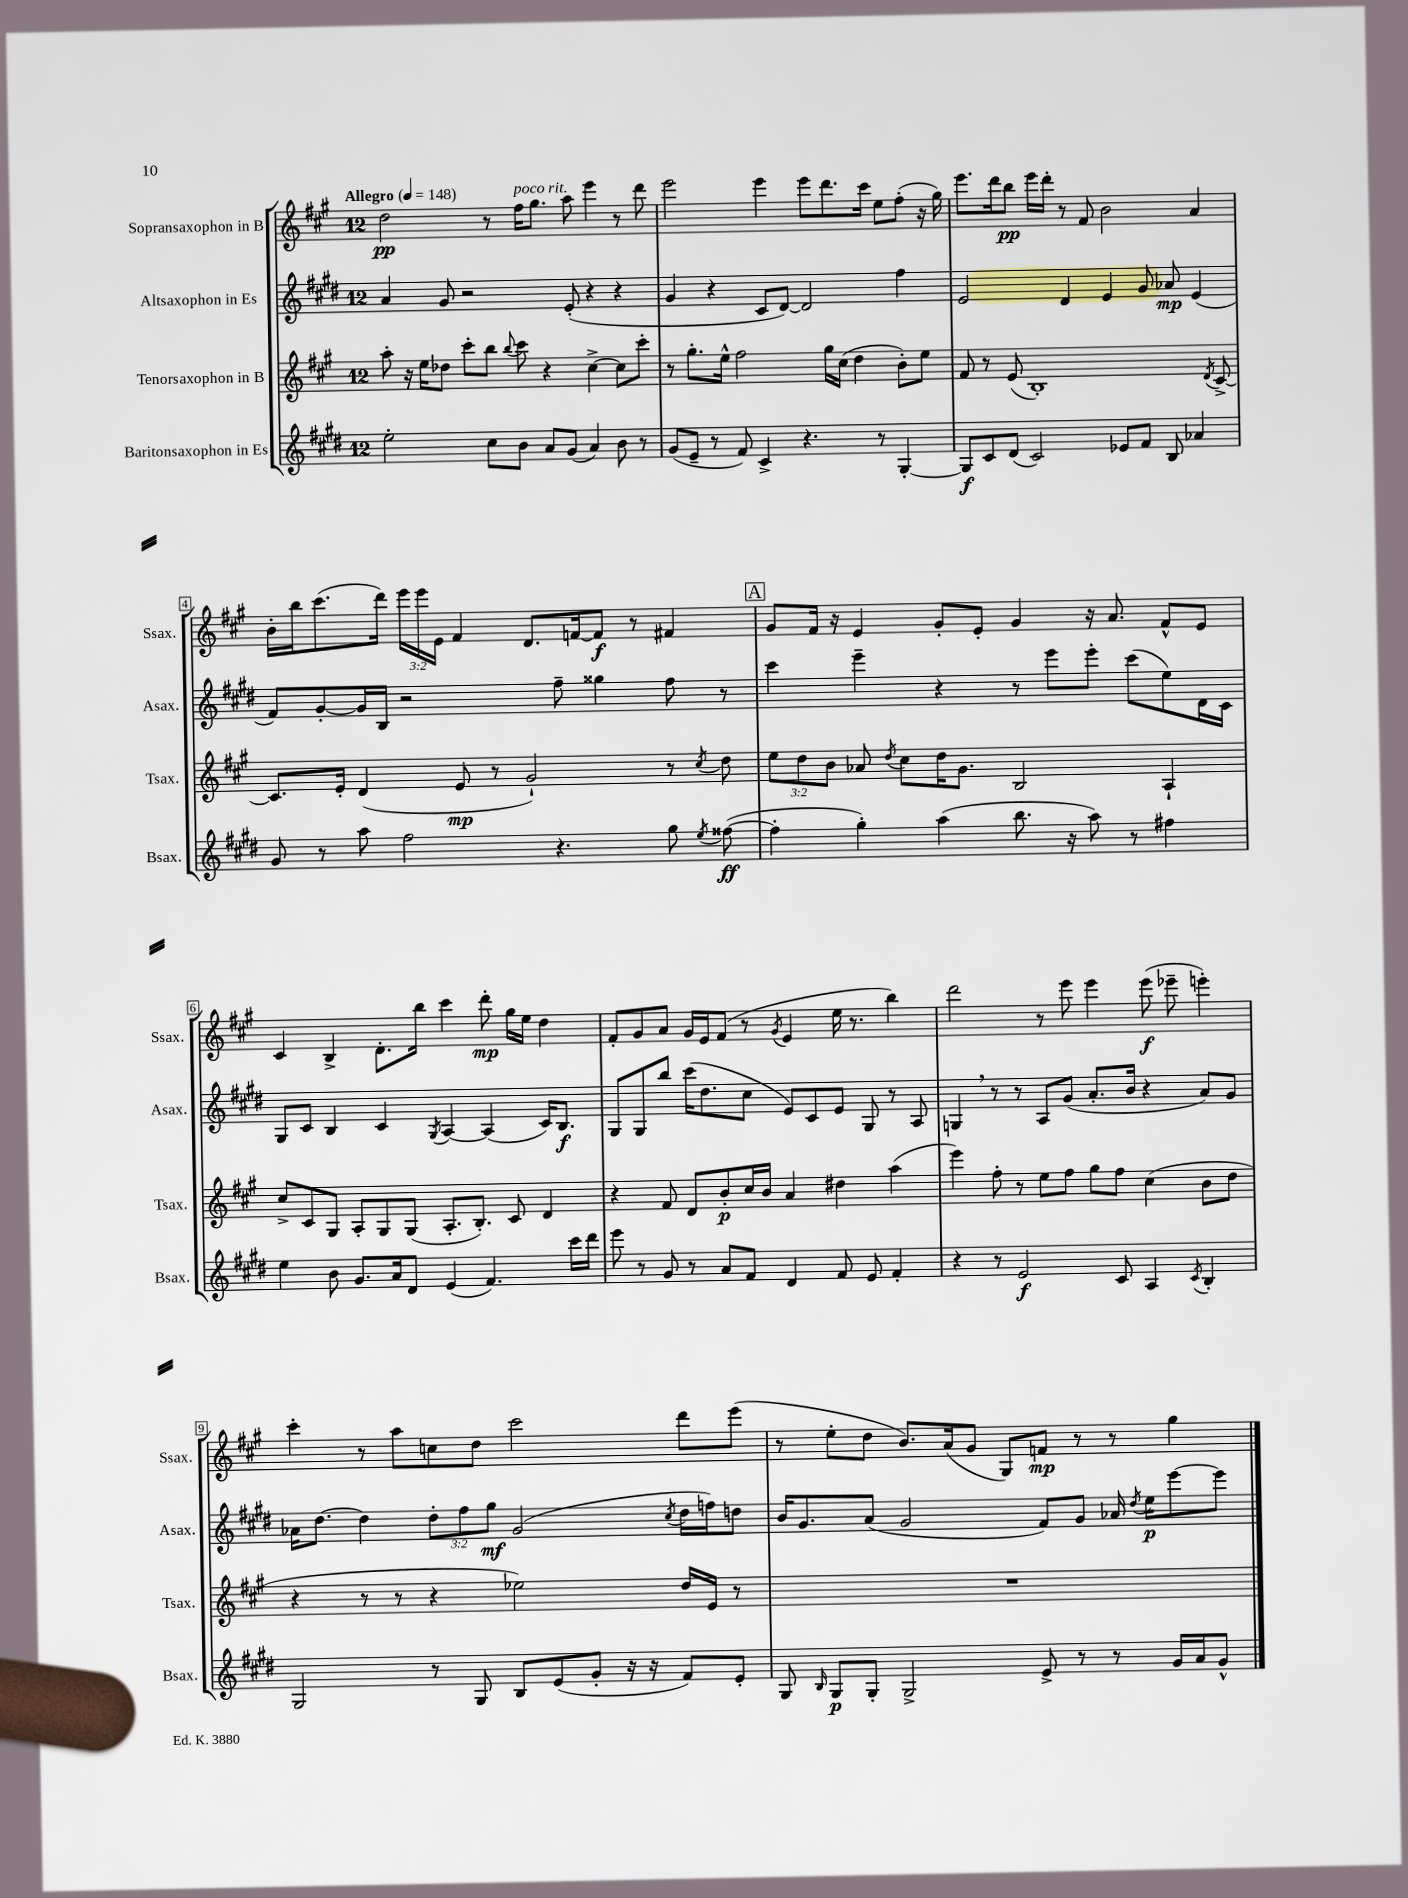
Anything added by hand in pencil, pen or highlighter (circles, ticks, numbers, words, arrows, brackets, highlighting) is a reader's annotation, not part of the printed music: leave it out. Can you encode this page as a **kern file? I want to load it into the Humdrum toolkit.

**kern	**dynam	**kern	**dynam	**kern	**dynam	**kern	**dynam
*part4	*part4	*part3	*part3	*part2	*part2	*part1	*part1
*staff4	*staff4	*staff3	*staff3	*staff2	*staff2	*staff1	*staff1
*I"Baritonsaxophon in Es	*	*I"Tenorsaxophon in B	*	*I"Altsaxophon in Es	*	*I"Sopransaxophon in B	*
*I'Bsax.	*	*I'Tsax.	*	*I'Asax.	*	*I'Ssax.	*
*clefG2	*	*clefG2	*	*clefG2	*	*clefG2	*
*k[f#c#g#d#]	*	*k[f#c#g#]	*	*k[f#c#g#d#]	*	*k[f#c#g#]	*
*M12/8	*	*M12/8	*	*M12/8	*	*M12/8	*
*MM148	*	*MM148	*	*MM148	*	*MM148	*
=1	=1	=1	=1	=1	=1	=1	=1
!	!	!	!	!	!	!LO:TX:a:B:t=Allegro	!
2ee'\	.	8aa'\	.	4a/	.	2dd\	pp
.	.	16r	.	.	.	.	.
.	.	16ee\KL	.	.	.	.	.
.	.	8dd-X\J	.	8g#/	.	.	.
.	.	8ccc#'\L	.	2r	.	.	.
8cc#\L	.	8bb\J	.	.	.	8r	.
.	.	8qqbb/	.	.	.	.	.
!	!	!	!	!	!	!LO:TX:a:i:t=poco rit.	!
8b\J	.	8ccc#\	.	.	.	16ff#\KL	.
.	.	.	.	.	.	8.gg#\J	.
8a/L	.	4r	.	.	.	.	.
(8g#/J	.	.	.	(8e'/	.	8aa\	.
4a/)	.	[4cc#^\	.	4r	.	4eee\	.
8b\	.	8cc#\L]	.	4r	.	8r	.
8r	.	8ccc#'\J	.	.	.	8ddd\	.
=2	=2	=2	=2	=2	=2	=2	=2
(8g#/L	.	8r	.	4g#/	.	2eee\	.
8e~/J	.	8.gg#'\L	.	.	.	.	.
8r	.	.	.	4r	.	.	.
.	.	16ee^^\Jk	.	.	.	.	.
8f#/)	.	2ff#\	.	.	.	.	.
4c#^/	.	.	.	8c#/L	.	4eee\	.
.	.	.	.	[8d#/J)	.	.	.
4.r	.	.	.	2d#/]	.	8eee\L	.
.	.	16gg#\LL	.	.	.	8.ddd\	.
.	.	(16cc#\JJ	.	.	.	.	.
.	.	4dd\	.	.	.	.	.
.	.	.	.	.	.	16ccc#\Jk	.
8r	.	.	.	.	.	8ee\L	.
[4G#'/	.	8b'\L)	.	4ff#\	.	(8ff#'\J	.
.	.	8ee\J	.	.	.	16r	.
.	.	.	.	.	.	16gg#\)	.
=3	=3	=3	=3	=3	=3	=3	=3
8G#/L]	f	8f#/	.	2e/	.	8.eee\L	.
8c#/	.	8r	.	.	.	.	.
.	.	.	.	.	.	16ddd\k	.
(8d#/J	.	(8e/	.	.	.	8bb\J	pp
2c#/)	.	1B')	.	.	.	16eee\LL	.
.	.	.	.	.	.	16ddd'\JJ	.
.	.	.	.	4d#/	.	8r	.
.	.	.	.	.	.	8f#/	.
.	.	.	.	4e/	.	2b\	.
8e-X/L	.	.	.	.	.	.	.
8f#/J	.	.	.	8g#/	.	.	.
8B/	.	.	.	8a-X/	mp	.	.
4a-X/	.	.	.	(4e/	.	4a/	.
.	.	8qd/	.	.	.	.	.
.	.	[8c#^/	.	.	.	.	.
!!LO:LB:g=z
=4	=4	=4	=4	=4	=4	=4	=4
8g#/	.	8.c#/L]	.	8f#/L)	.	16b'\LL	.
.	.	.	.	.	.	16bb\J	.
8r	.	.	.	[8g#'/	.	(8.ccc#\	.
.	.	16e'/Jk	.	.	.	.	.
8aa\	.	(4d/	.	16g#/L]	.	.	.
.	.	.	.	16B/JJ	.	16ddd\Jk)	.
2ff#\	.	.	.	2r	.	24eee\LL	.
.	.	.	.	.	.	24eee\	.
.	.	.	.	.	.	24e\JJ	.
.	.	8e/	mp	.	.	4f#/	.
.	.	8r	.	.	.	.	.
.	.	2g#`/)	.	.	.	8.d/L	.
4.r	.	.	.	8ff#~\	.	.	.
.	.	.	.	.	.	[16fn/k	.
.	.	.	.	4gg##X\	.	8f/J]	f
.	.	.	.	.	.	8r	.
8gg#\	.	8r	.	8ff#\	.	4f#X/	.
8qee/	.	8qcc#/	.	.	.	.	.
([8ff##X\	ff	8dd\	.	8r	.	.	.
!!LO:REH:place=s1:t=A
=5	=5	=5	=5	=5	=5	=5	=5
4ff##'\]	.	12ee\L	.	4ccc#\	.	8g#/L	.
.	.	12dd\	.	.	.	.	.
.	.	.	.	.	.	16f#/Jk	.
.	.	12b\J	.	.	.	.	.
.	.	.	.	.	.	16r	.
4gg#'\)	.	8a-X/	.	4eee~\	.	4e/	.
.	.	8qdd/	.	.	.	.	.
.	.	8cc#\L	.	.	.	.	.
(4aa\	.	16dd\K	.	4r	.	8g#'/L	.
.	.	8.g#\J	.	.	.	.	.
.	.	.	.	.	.	8e'/J	.
8.bb\	.	2B/	.	8r	.	4g#/	.
.	.	.	.	8eee\L	.	.	.
16r	.	.	.	.	.	.	.
8aa\)	.	.	.	8eee'\J	.	16r	.
.	.	.	.	.	.	8.a/	.
8r	.	.	.	(8ccc#\L	.	.	.
4ff#X\	.	4A`/	.	8ee\)	.	8f#^^/L	.
.	.	.	.	16d#\L	.	8e/J	.
.	.	.	.	16c#\JJ	.	.	.
!!LO:LB:g=z
=6	=6	=6	=6	=6	=6	=6	=6
4ee\	.	8cc#^/L	.	8G#/L	.	4c#/	.
.	.	8c#/	.	8c#/J	.	.	.
8b\	.	8G#/J	.	4B/	.	4B^/	.
8.g#/L	.	8A'/L	.	.	.	.	.
.	.	8G#/	.	4c#/	.	8.d'\L	.
16a/k	.	.	.	.	.	.	.
8d#/J	.	(8G#/J	.	.	.	.	.
.	.	.	.	.	.	16bb\Jk	.
.	.	.	.	8qG#/	.	.	.
(4e/	.	8.A'/L	.	[4A/	.	4ccc#\	.
.	.	8.B'/J)	.	.	.	.	.
4.f#/)	.	.	.	(4A/]	.	8ddd'\	mp
.	.	8c#/	.	.	.	16gg#\LL	.
.	.	.	.	.	.	16ee\JJ	.
.	.	4d/	.	16c#/KL)	.	4dd\	.
.	.	.	.	8.B/J	f	.	.
16ccc#\LL	.	.	.	.	.	.	.
16ddd#\JJ	.	.	.	.	.	.	.
=7	=7	=7	=7	=7	=7	=7	=7
8eee\	.	4r	.	8G#/L	.	8f#'/L	.
8r	.	.	.	8G#/	.	8g#/	.
8g#/	.	8f#/	.	8bb/J	.	8a/J	.
8r	.	8d/L	.	(16ccc#\KL	.	16g#/LL	.
.	.	.	.	8.dd#\	.	16e/J	.
8a/L	.	8b'/	p	.	.	(8f#/J	.
8f#/J	.	16cc#/L	.	8cc#\J	.	8r	.
.	.	16b/JJ	.	.	.	.	.
.	.	.	.	.	.	8qg#/	.
4d#/	.	4a/	.	8e/L)	.	4e/	.
.	.	.	.	8c#/	.	.	.
8f#/	.	4dd#X\	.	8e/J	.	16ee\	.
.	.	.	.	.	.	8.r	.
8e/	.	.	.	8G#/	.	.	.
4f#'/	.	(4aa\	.	8r	.	4bb\)	.
.	.	.	.	8A/	.	.	.
=8	=8	=8	=8	=8	=8	=8	=8
4r	.	4eee\)	.	4Gn,/	.	2ddd\	.
8r	.	8ff#'\	.	8r	.	.	.
2e/	f	8r	.	8r	.	.	.
.	.	8ee\L	.	8A/L	.	8r	.
.	.	8ff#\J	.	(8g#/J	.	8eee\	.
.	.	8gg#\L	.	8.a'/L	.	4eee\	.
8c#/	.	8ff#\J	.	.	.	.	.
.	.	.	.	16b/Jk	.	.	.
4A/	.	(4cc#\	.	4r	.	(8eee\	f
.	.	.	.	.	.	8eee-X~\	.
8qc#/	.	.	.	.	.	.	.
4B'/	.	8b\L	.	8a/L)	.	4eeen'\)	.
.	.	8dd\J	.	8g#/J	.	.	.
!!LO:LB:g=z
=9	=9	=9	=9	=9	=9	=9	=9
2G#/	.	4r	.	16a-X\KL	.	4ccc#'\	.
.	.	.	.	[8.dd#\J	.	.	.
.	.	8r	.	4dd#\]	.	8r	.
.	.	8r	.	.	.	8aa\L	.
8r	.	4r	.	12dd#'\L	.	8ccn\	.
.	.	.	.	12ff#\	.	.	.
8G#/	.	.	.	.	.	8dd\J	.
.	.	.	.	12gg#\J	mf	.	.
8B/L	.	2ee-X\)	.	(2g#/	.	2ccc#\	.
(8e/	.	.	.	.	.	.	.
8g#'/J	.	.	.	.	.	.	.
16r	.	.	.	.	.	.	.
16r	.	.	.	.	.	.	.
.	.	.	.	8qcc#/	.	.	.
8f#/L)	.	16dd/LL	.	16dd#\LL	.	8ddd\L	.
.	.	16e/JJ	.	16ffn\J)	.	.	.
8e'/J	.	8r	.	8ddn\J	.	(8eee\J	.
=10	=10	=10	=10	=10	=10	=10	=10
8G#/	.	1.r	.	16b/KL	.	8r	.
.	.	.	.	8.g#/	.	.	.
16qqB/	.	.	.	.	.	.	.
8G#/L	p	.	.	.	.	8ee'\L	.
8G#'/J	.	.	.	(8a/J	.	8dd\J	.
2G#^/	.	.	.	2g#/	.	8.b/L)	.
.	.	.	.	.	.	(16a/k	.
.	.	.	.	.	.	8g#/J	.
.	.	.	.	.	.	8G#/L)	.
8e^/	.	.	.	8f#/L)	.	8fn/J	mp
8r	.	.	.	8g#/J	.	8r	.
8r	.	.	.	16a-X/	.	8r	.
.	.	.	.	8qdd#/	.	.	.
.	.	.	.	16ee\KL	p	.	.
16g#/LL	.	.	.	[8eee\	.	4gg#\	.
16a/J	.	.	.	.	.	.	.
8g#^^/J	.	.	.	8eee\J]	.	.	.
==	==	==	==	==	==	==	==
*-	*-	*-	*-	*-	*-	*-	*-
